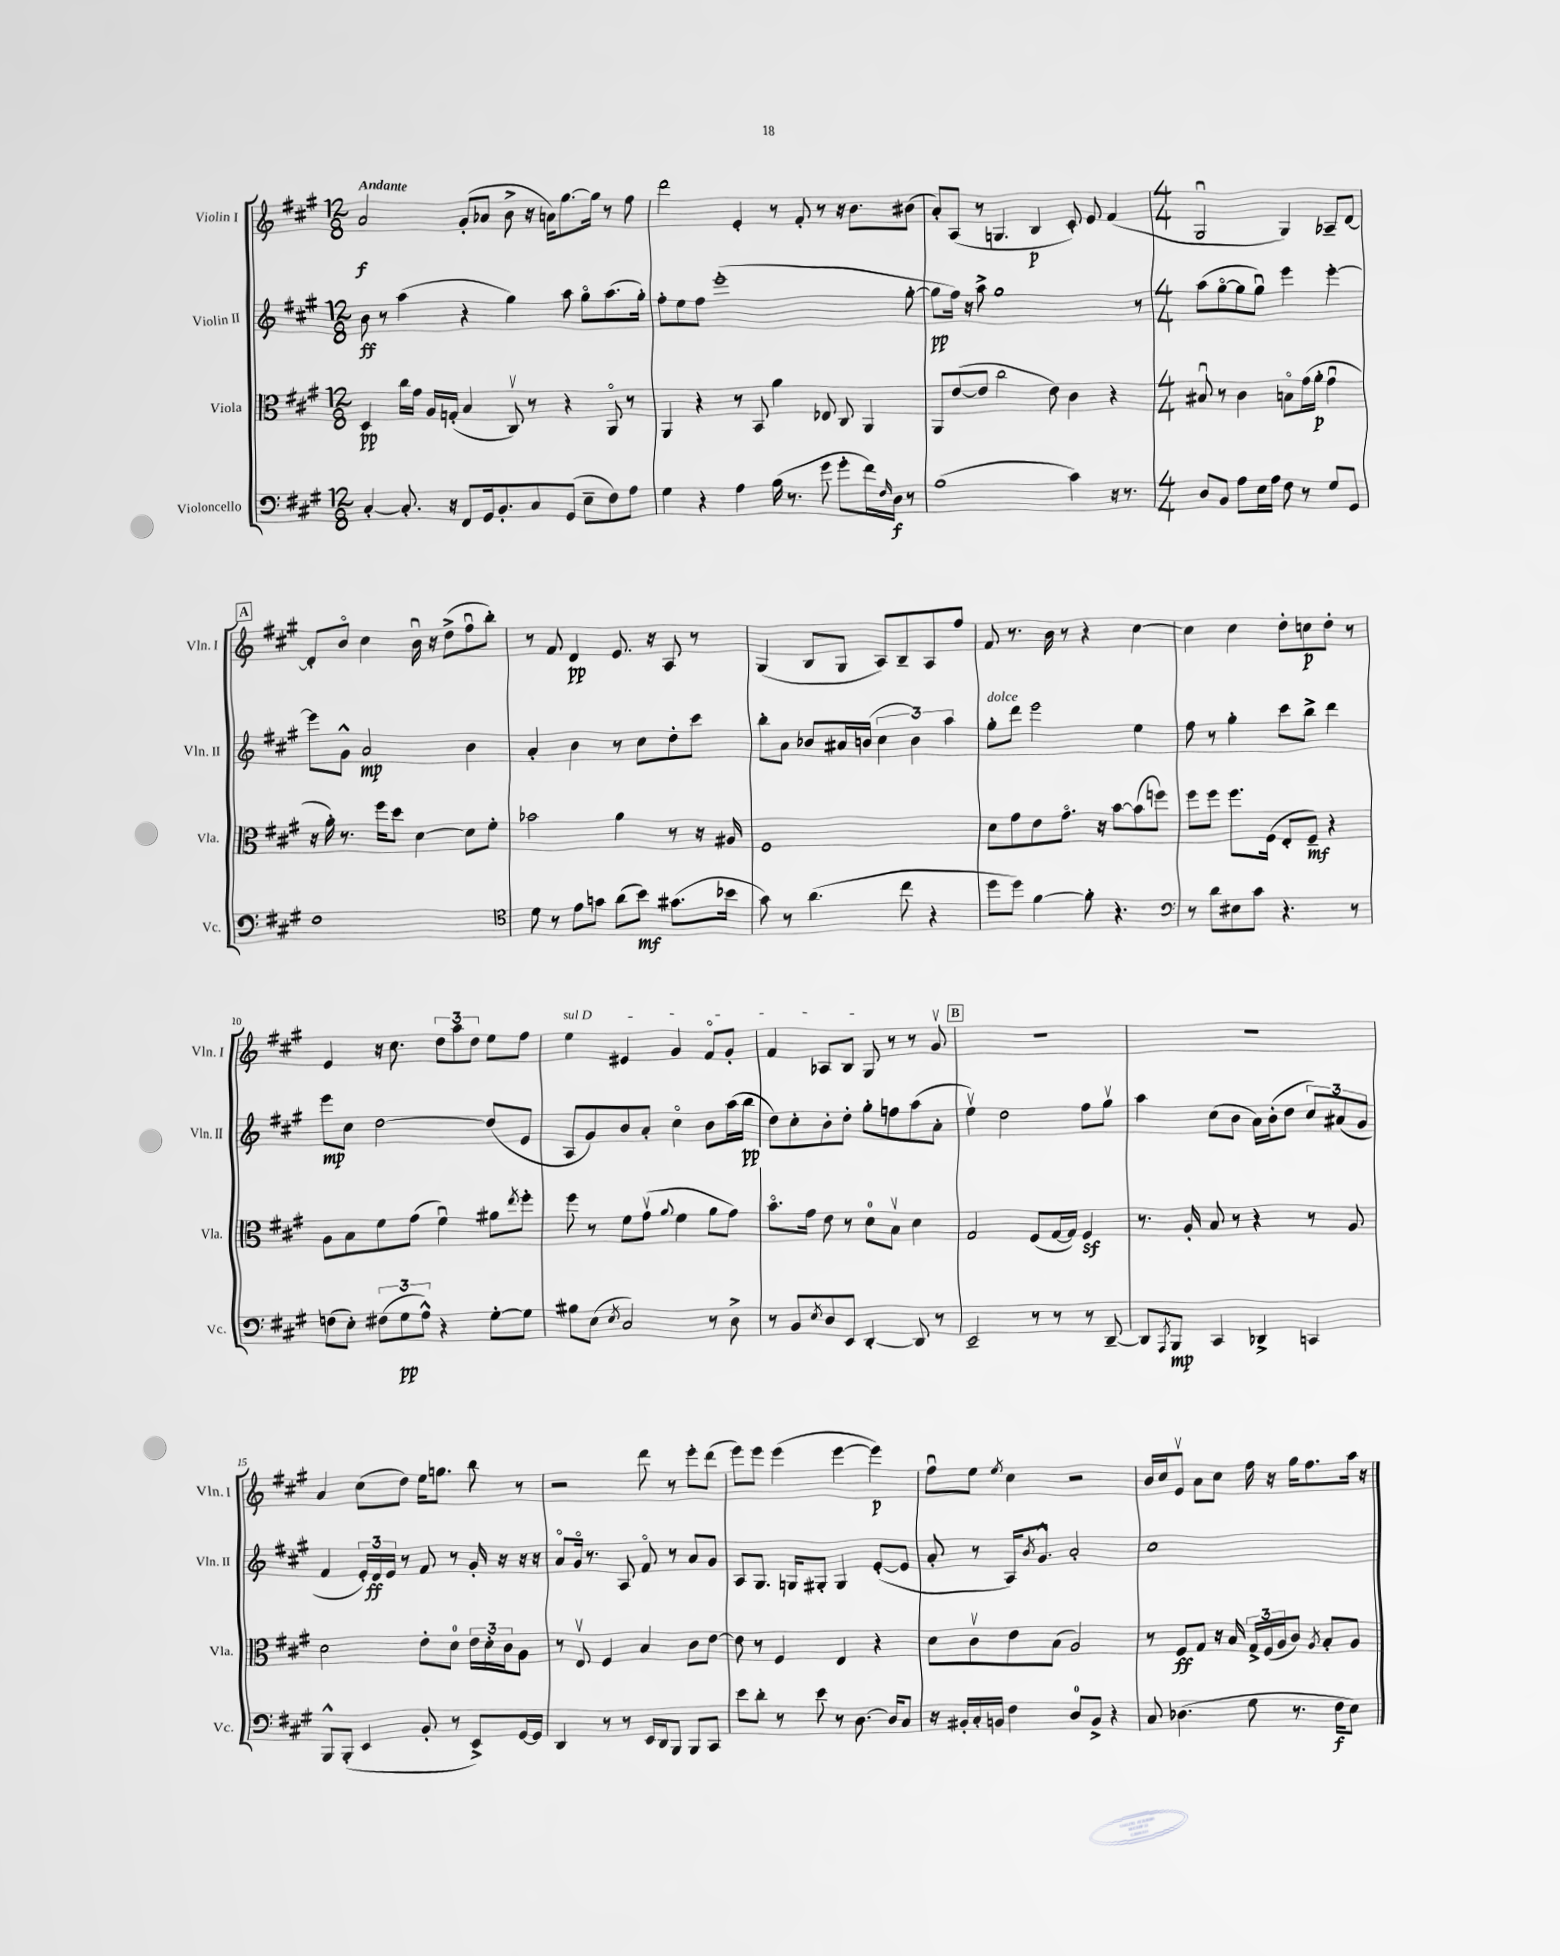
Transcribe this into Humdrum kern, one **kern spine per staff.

**kern	**dynam	**kern	**dynam	**kern	**dynam	**kern	**dynam
*part4	*part4	*part3	*part3	*part2	*part2	*part1	*part1
*staff4	*staff4	*staff3	*staff3	*staff2	*staff2	*staff1	*staff1
*I"Violoncello	*	*I"Viola	*	*I"Violin II	*	*I"Violin I	*
*I'Vc.	*	*I'Vla.	*	*I'Vln. II	*	*I'Vln. I	*
*clefF4	*	*clefC3	*	*clefG2	*	*clefG2	*
*k[f#c#g#]	*	*k[f#c#g#]	*	*k[f#c#g#]	*	*k[f#c#g#]	*
*M12/8	*	*M12/8	*	*M12/8	*	*M12/8	*
=1	=1	=1	=1	=1	=1	=1	=1
!	!	!	!	!	!	!LO:TX:a:B:t=Andante	!
[4C#'/	.	4D/	pp	8b\	ff	2a/	f
.	.	.	.	8r	.	.	.
8.C#'/]	.	16cc#\LL	.	(4aa\	.	.	.
.	.	16g#\JJ	.	.	.	.	.
.	.	16A/LL	.	.	.	.	.
16r	.	(16Gn'/JJ	.	.	.	.	.
8FF#/L	.	4B/	.	4r	.	(8g#'/L	.
16GG#/k	.	.	.	.	.	8a-X/J	.
8.BB'/	.	.	.	.	.	.	.
.	.	8C#v/)	.	4gg#\)	.	8b^\	.
8C#/	.	8r	.	.	.	16r	.
.	.	.	.	.	.	16an\KL)	.
(8GG#/J	.	4r	.	8aa\	.	[8.gg#\	.
8E~\L	.	.	.	8gg#\L	.	.	.
.	.	.	.	.	.	16gg#\Jk]	.
8F#\)	.	8AA/	.	(8.aa\	.	8r	.
8A\J	.	8r	.	.	.	8ff#\	.
.	.	.	.	16gg#'\Jk)	.	.	.
=2	=2	=2	=2	=2	=2	=2	=2
4G#\	.	4AA/	.	8ff#'\L	.	2ddd\	.
.	.	.	.	8ee\	.	.	.
4r	.	4r	.	8ff#\J	.	.	.
.	.	.	.	(1eee'	.	.	.
4A\	.	8r	.	.	.	4e'/	.
.	.	8BB/	.	.	.	.	.
(16B\	.	4a\	.	.	.	8r	.
8.r	.	.	.	.	.	.	.
.	.	.	.	.	.	8f#'/	.
8g#\	.	8E-X/	.	.	.	8r	.
8g#'\L	.	8C#/	.	.	.	16r	.
.	.	.	.	.	.	8.b\L	.
16f#\L)	.	4AA/	.	.	.	.	.
16qqF#/	.	.	.	.	.	.	.
16D\JJ	f	.	.	.	.	.	.
8r	.	.	.	[8gg#'\	.	(8b#X\J	.
=3	=3	=3	=3	=3	=3	=3	=3
(1B	.	8AA/L	.	8gg#\L]	pp	8a'/L)	.
.	.	([8e/	.	16ff#\Jk)	.	(8A/J	.
.	.	.	.	16r	.	.	.
.	.	8e/J]	.	8aa^\	.	8r	.
.	.	2cc#\	.	1gg#	.	4.Gn/	.
.	.	.	.	.	.	4B/	p
.	.	8e\)	.	.	.	.	.
4c#\)	.	4c#\	.	.	.	8c#'/)	.
.	.	.	.	.	.	8e/	.
16r	.	4r	.	.	.	(4f#/	.
8.r	.	.	.	.	.	.	.
.	.	.	.	8r	.	.	.
=4	=4	=4	=4	=4	=4	=4	=4
*M4/4	*	*M4/4	*	*M4/4	*	*M4/4	*
8D/L	.	8B#Xu/	.	(8aa\L	.	2G#u/	.
8BB/J	.	8r	.	[8gg#\	.	.	.
8A\L	.	4c#\	.	8gg#\]	.	.	.
16E\L	.	.	.	8gg#u\J)	.	.	.
16A\JJ	.	.	.	.	.	.	.
8F#\	.	8Bn\L	.	4eee\	.	4G#/)	.
8r	.	(16g#\L	.	.	.	.	.
.	.	16a'\JJ	p	.	.	.	.
8G#/L	.	4g#u\	.	[4eee'\	.	8A-X~/L	.
8GG#/J	.	.	.	.	.	[8d/J	.
!!LO:LB:g=z
!!LO:REH:place=s1:t=A
=5	=5	=5	=5	=5	=5	=5	=5
1F#	.	16r	.	8eee\L]	.	8d'/L]	.
.	.	16a'\)	.	.	.	.	.
.	.	8.r	.	8g#^^\J	.	8b/J	.
.	.	.	.	2a/	mp	4cc#\	.
.	.	16ff#\KL	.	.	.	.	.
.	.	8dd\J	.	.	.	.	.
.	.	[4d\	.	.	.	16bu\	.
.	.	.	.	.	.	16r	.
.	.	.	.	.	.	(8dd^\L	.
.	.	8d\L]	.	4b\	.	8ff#u\	.
.	.	8f#'\J	.	.	.	8bb'\J)	.
=6	=6	=6	=6	=6	=6	=6	=6
*clefC4	*	*	*	*	*	*	*
8d\	.	2b-X\	.	4a'/	.	8r	.
8r	.	.	.	.	.	8f#/	.
8e\L	.	.	.	4b\	.	4d/	pp
8gn\J	.	.	.	.	.	.	.
(8a\L	.	4a\	.	8r	.	8.e/	.
8b\J)	mf	.	.	8cc#\L	.	.	.
.	.	.	.	.	.	16r	.
(8.g#X\L	.	8r	.	8dd'\	.	8A/	.
.	.	16r	.	8ccc#\J	.	8r	.
16b-X\Jk	.	16A#X/	.	.	.	.	.
=7	=7	=7	=7	=7	=7	=7	=7
8g#\)	.	1F#	.	8bb'\L	.	(4G#/	.
8r	.	.	.	8a\J	.	.	.
(4.a\	.	.	.	8b-X/L	.	8B/L	.
.	.	.	.	16a#X/L	.	8G#/J	.
.	.	.	.	(16bn/JJ	.	.	.
.	.	.	.	6cc#\	.	8A/L)	.
8cc#\	.	.	.	.	.	8B~/	.
.	.	.	.	6b\)	.	.	.
4r	.	.	.	.	.	8A/	.
.	.	.	.	6aa\	.	.	.
.	.	.	.	.	.	8ff#/J	.
=8	=8	=8	=8	=8	=8	=8	=8
!	!	!	!	!LO:TX:a:i:t=dolce	!	!	!
8dd\L	.	8d\L	.	8gg#'\L	.	8f#/	.
8dd\J)	.	8g#\	.	8ddd\J	.	8.r	.
[4f#\	.	8e\	.	2eee\	.	.	.
.	.	.	.	.	.	16b\	.
.	.	8.g#\J	.	.	.	8r	.
8f#'\]	.	.	.	.	.	4r	.
.	.	16r	.	.	.	.	.
4.r	.	[8b\L	.	.	.	.	.
.	.	(8b\]	.	4ee\	.	[4cc#\	.
.	.	8ffn\J)	.	.	.	.	.
=9	=9	=9	=9	=9	=9	=9	=9
*clefF4	*	*	*	*	*	*	*
8r	.	8ff#\L	.	8ff#\	.	4cc#\]	.
8d\L	.	8ff#\J	.	8r	.	.	.
8E#X\	.	8.ff#\L	.	4gg#'\	.	4cc#\	.
8c#\J	.	.	.	.	.	.	.
.	.	(16F#\Jk	.	.	.	.	.
4.r	.	8E'/L	.	8ccc#\L	.	8dd'\L	.
.	.	8F#~/J)	mf	8bb^\J	.	8ccn\	p
.	.	4r	.	4ddd\	.	8dd'\J	.
8r	.	.	.	.	.	8r	.
!!LO:LB:g=z
=10	=10	=10	=10	=10	=10	=10	=10
(8Fn\L	.	8A\L	.	8eee\L	mp	4e/	.
8E'\J)	.	8B\	.	8cc#\J	.	.	.
(12F#X\L	.	8f#\	.	[2dd\	.	16r	.
.	.	.	.	.	.	8.cc#\	.
12G#\	pp	.	.	.	.	.	.
.	.	(8g#\J	.	.	.	.	.
12A^^\J)	.	.	.	.	.	.	.
4r	.	4f#u\)	.	.	.	12dd\L	.
.	.	.	.	.	.	12aa\	.
.	.	.	.	.	.	12dd\J	.
[8G#'\L	.	8a#X\L	.	(8dd/L]	.	8ee\L	.
.	.	8qee/	.	.	.	.	.
8G#\J]	.	8ff#'\J	.	8e/J	.	8ff#\J	.
=11	=11	=11	=11	=11	=11	=11	=11
!	!	!	!	!	!	!LO:TX:a:i:t=sul D	!
8B#X\L	.	8ff#\	.	8A/L	.	4ee\	.
(8E\J	.	8r	.	8g#/)	.	.	.
8qE/	.	.	.	.	.	.	.
2C#/)	.	8f#\L	.	8b/	.	4e#X/	.
.	.	(8g#v\J	.	8a'/J	.	.	.
.	.	8qqa/	.	.	.	.	.
.	.	4f#\	.	4cc#\	.	4g#/	.
8r	.	8a\L	.	8b\L	.	8f#/L	.
8D^\	.	8g#\J)	.	(16aa\L	.	8g#'/J	.
.	.	.	.	16bb\JJ	pp	.	.
=12	=12	=12	=12	=12	=12	=12	=12
8r	.	8.b\L	.	8dd\L)	.	4f#/	.
8BB/L	.	.	.	8cc#'\	.	.	.
.	.	16g#\Jk	.	.	.	.	.
8qE/	.	.	.	.	.	.	.
8D/	.	8e\	.	8b'\	.	8A-X/L	.
8EE/J	.	8r	.	8dd'\J	.	8B/J	.
[4DD'/	.	8d\L	.	8gg#'\L	.	8G#/	.
.	.	8Bv\J	.	8ffn\	.	8r	.
8DD/]	.	4d\	.	(8aa\	.	8r	.
8r	.	.	.	8a'\J	.	8g#v/	.
!!LO:REH:place=s1:t=B
=13	=13	=13	=13	=13	=13	=13	=13
2EE~/	.	2G#/	.	4eev\)	.	1r	.
.	.	.	.	2dd\	.	.	.
8r	.	(8F#/L	.	.	.	.	.
8r	.	[16G#/L	.	.	.	.	.
.	.	16G#/JJ])	.	.	.	.	.
8r	.	4F#z/	.	8ff#\L	.	.	.
[8DD~/	.	.	.	8gg#v\J	.	.	.
=14	=14	=14	=14	=14	=14	=14	=14
8DD/L]	.	8.r	.	4aa\	.	1r	.
8qAAA/	.	.	.	.	.	.	.
8BBB/J	mp	.	.	.	.	.	.
.	.	16A'/	.	.	.	.	.
4CC#/	.	8B/	.	(8cc#\L	.	.	.
.	.	8r	.	8b\J	.	.	.
4DD-X^/	.	4r	.	16a\LL)	.	.	.
.	.	.	.	(16b'\J	.	.	.
.	.	.	.	8dd\J	.	.	.
4CCn/	.	8r	.	12cc#/L)	.	.	.
.	.	.	.	(12a#X/	.	.	.
.	.	8A/	.	.	.	.	.
.	.	.	.	12g#/J	.	.	.
!!LO:LB:g=z
=15	=15	=15	=15	=15	=15	=15	=15
8BBB^^/L	.	2d\	.	4f#/	.	4a/	.
(8BBB'/J	.	.	.	.	.	.	.
4EE/	.	.	.	24e'/LL)	.	(8cc#\L	.
.	.	.	.	24d/	ff	.	.
.	.	.	.	24e/JJ	.	.	.
.	.	.	.	8r	.	8dd\J)	.
8BB'/	.	8e'\L	.	8f#/	.	16ee\KL	.
.	.	.	.	.	.	8.ggn\J	.
8r	.	8d\J	.	8r	.	.	.
8EE^/L)	.	24e\LL	.	16g#'/	.	8bb\	.
.	.	24d'\	.	.	.	.	.
.	.	.	.	16r	.	.	.
.	.	24c#\J	.	.	.	.	.
[16GG#/L	.	8A\J	.	16r	.	8r	.
16GG#/JJ]	.	.	.	16r	.	.	.
=16	=16	=16	=16	=16	=16	=16	=16
4DD/	.	8r	.	8a/L	.	2r	.
.	.	8Ev/	.	16g#/Jk	.	.	.
.	.	.	.	8.r	.	.	.
8r	.	4F#/	.	.	.	.	.
8r	.	.	.	8A/	.	.	.
16EE/LL	.	4B/	.	8f#/	.	8ddd\	.
16DD/J	.	.	.	.	.	.	.
8BBB/J	.	.	.	8r	.	8r	.
8BBB/L	.	8c#\L	.	8a/L	.	8eee'\L	.
8CC#/J	.	[8e\J	.	8g#/J	.	(8ddd\J	.
=17	=17	=17	=17	=17	=17	=17	=17
8e\L	.	8e\]	.	8A/L	.	8eee\L)	.
8d'\J	.	8r	.	8.G#/J	.	8eee\J	.
8r	.	4F#/	.	.	.	(4eee\	.
.	.	.	.	16Gn/KL	.	.	.
8e\	.	.	.	8G#X'/J	.	.	.
8r	.	4E/	.	4G#/	.	[4eee\	.
[8.D\	.	.	.	.	.	.	.
.	.	4r	.	([8e'/L	.	4eee\])	p
16D/KL]	.	.	.	.	.	.	.
8C#/J	.	.	.	8e/J]	.	.	.
=18	=18	=18	=18	=18	=18	=18	=18
16r	.	8d\L	.	8a'/	.	8ff#u\L	.
16BB#X'/LL	.	.	.	.	.	.	.
16C#'/	.	8c#v\	.	8r	.	8ee\J	.
16BBn/JJ	.	.	.	.	.	.	.
.	.	.	.	.	.	8qee/	.
4F#\	.	8e\	.	16A/KL)	.	4cc#\	.
.	.	.	.	8qb/	.	.	.
.	.	.	.	8.g#^^/J	.	.	.
.	.	(8B\J	.	.	.	.	.
8D/L	.	2A/)	.	2a'/	.	2r	.
8BB^/J	.	.	.	.	.	.	.
4r	.	.	.	.	.	.	.
=19	=19	=19	=19	=19	=19	=19	=19
8C#/	.	8r	.	1cc#	.	16b/LL	.
.	.	.	.	.	.	16cc#/J	.
(4.D-X\	.	8F#/L	ff	.	.	8ev/J	.
.	.	8G#/J	.	.	.	8a\L	.
.	.	16r	.	.	.	8cc#\J	.
.	.	16B/	.	.	.	.	.
8G#\	.	24G#^/LL	.	.	.	16ff#\	.
.	.	(24F#/	.	.	.	.	.
.	.	.	.	.	.	16r	.
.	.	24A/J	.	.	.	.	.
8.r	.	8c#/J)	.	.	.	16gg#\KL	.
.	.	.	.	.	.	8.ff#\	.
.	.	8qA/	.	.	.	.	.
.	.	8B'/L	.	.	.	.	.
16F#\KL	f	.	.	.	.	.	.
8E\J)	.	8A/J	.	.	.	16aa\Jk	.
.	.	.	.	.	.	16r	.
==	==	==	==	==	==	==	==
*-	*-	*-	*-	*-	*-	*-	*-
